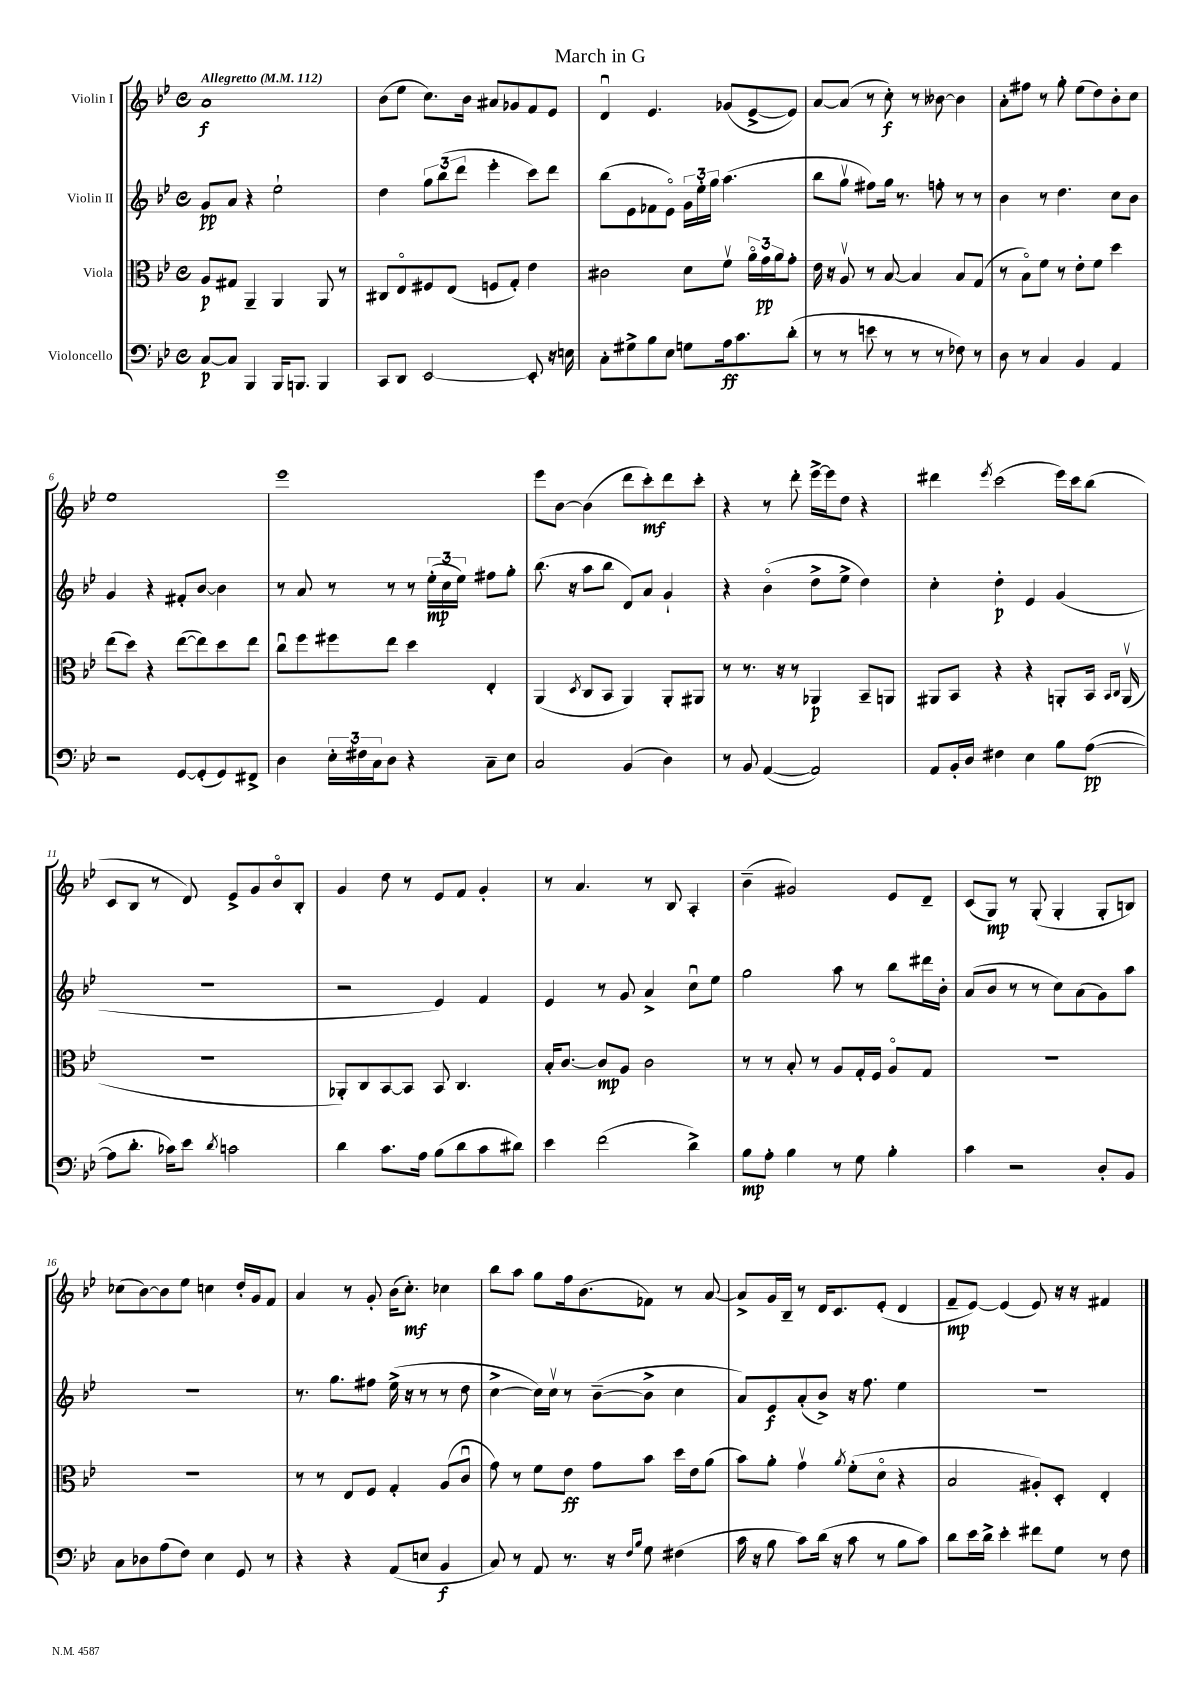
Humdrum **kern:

**kern	**kern	**kern	**kern
*staff4	*staff3	*staff2	*staff1
*clefF4	*clefC3	*clefG2	*clefG2
*k[b-e-]	*k[b-e-]	*k[b-e-]	*k[b-e-]
*M4/4	*M4/4	*M4/4	*M4/4
*met(c)	*met(c)	*met(c)	*met(c)
*MM112	*MM112	*MM112	*MM112
[8C	8A	8g	1a
8C]	8G#	8a	.
4BBB-	4AA~	4r	.
16BBB-	4AA	2ee-`	.
8.BBB	.	.	.
4BBB	8AA	.	.
.	8r	.	.
=	=	=	=
8CC	8C#	4dd	(8b-
8DD	8E-o	.	8ee-
[2EE-	8F#	12gg	8.cc)
.	.	(12bb-	.
.	(8E-	.	.
.	.	12ddd	.
.	.	.	16b-
.	8F	4eee-'	8a#
.	8G')	.	8g-
8EE-']	4e-	8ccc)	8f
16r	.	8ddd	8e-
16E	.	.	.
=	=	=	=
8C'	2c#	(8bb-	4du
8G#^	.	8e-	.
8B-	.	8f-	4.e-
8E-	.	8e-o)	.
8G	8d	24g	.
.	.	24ee-'	.
.	.	24gg	.
16A	8fv	(4.aa	(8g-
8.c	.	.	.
.	24ao	.	[8e-^
.	24g	.	.
.	24a	.	.
(8d'	8g'	.	8e-])
=	=	=	=
8r	16e-	8bb-	[8a
.	16r	.	.
8r	8Av	8ggv	(8a]
8e	8r	8ff#)	8r
8r	[8B-	16gg	8cc')
.	.	8.r	.
8r	4B-]	.	8r
8r	.	8ff'	[8b--
8F-)	8B-	8r	4b--]
8r	(8G	8r	.
=	=	=	=
8D	8r	4b-	8a'
8r	8B-o)	.	8ff#
4C	8f	8r	8r
.	8r	4.dd	8gg'
4BB-	8e-'	.	(8ee-
.	8f	.	8dd)
4AA	4dd	8cc	8b-'
.	.	8b-	8cc
=	=	=	=
2r	(8ee-	4g	1ee-
.	8dd)	.	.
.	4r	4r	.
[8GG	([8ee-	8f#'	.
(8GG']	8ee-])	[8b-	.
8GG)	8dd	4b-]	.
8FF#^	8ee-	.	.
=	=	=	=
4D	8ccu	8r	1eee-
.	8ff	8a	.
24E-'	8ff#	8r	.
24F#	.	.	.
24C	.	.	.
8D	8ee-	8r	.
4r	4dd	8r	.
.	.	(24ee-'	.
.	.	24cc	.
.	.	24ee-)	.
8C~	4E-'	8ff#	.
8E-	.	8gg'	.
=	=	=	=
2C	(4AA	(8.bb-	8eee-
.	.	.	[8b-
.	.	16r	.
.	8qD	.	.
.	8C	8aa	(4b-]
.	8BB-	8bb-	.
(4BB-	4AA)	8d)	8ddd
.	.	8a	8ccc')
4D)	8AA'	4g`	8ddd
.	8AA#	.	8ccc'
=	=	=	=
8r	8r	4r	4r
8BB-	8.r	.	.
([4AA	.	(4b-o	8r
.	16r	.	.
.	8r	.	8ddd'
2AA])	4AA-	8dd^	[16eee-^
.	.	.	16eee-]
.	.	8ee-^	8dd
.	8BB-~	4dd)	4r
.	8AA	.	.
=	=	=	=
8AA	8AA#	4cc'	4ddd#
16BB-'	8BB-	.	.
16D	.	.	.
.	.	.	8qeee-
4F#	4r	4dd'	(2ccc
4E-	4r	4e-	.
8B-	8AA'	(4g	16eee-)
.	.	.	16ccc
([8A	16BB-	.	(8bb-
.	16qqBB-	.	.
.	16qqC	.	.
.	(16AAv	.	.
=	=	=	=
8A]	1r	1r	8c
8.d'	.	.	8B-
.	.	.	8r
16c-)	.	.	.
8e-	.	.	8d)
8qd	.	.	.
2c	.	.	8e-^
.	.	.	8g
.	.	.	8b-o
.	.	.	8B-'
=	=	=	=
4d	8AA-')	2r	4g
.	8C	.	.
8.c	[8BB-	.	8dd
.	8BB-]	.	8r
16A	.	.	.
(8B-	8BB-	4e-)	8e-
8d	4.C	.	8f
8c	.	4f	4g'
8d#)	.	.	.
=	=	=	=
4e-	16B-'	4e-	8r
.	[8.c	.	.
.	.	.	4.a
(2f	8c]	8r	.
.	8A	8g	.
.	2c	4a^	8r
.	.	.	8B-
4d^)	.	8ccu	4A'
.	.	8ee-	.
=	=	=	=
8B-	8r	2gg	(4b-~
8A'	8r	.	.
4B-	8B-'	.	2g#)
.	8r	.	.
8r	8A	8aa	.
8G	16G'	8r	.
.	16F	.	.
4B-'	8Ao	8bb-	8e-
.	8G	16ddd#	8d~
.	.	16b-'	.
=	=	=	=
4c	1r	(8a	(8c
.	.	8b-	8G)
2r	.	8r	8r
.	.	8r	(8G'
.	.	8cc)	4G'
.	.	(8a	.
8D'	.	8g)	8G'
8BB-	.	8aa	8B)
=	=	=	=
8C	1r	1r	(8cc-
8D-	.	.	[8b-)
(8A	.	.	8b-]
8F)	.	.	8ee-
4E-	.	.	4cc
8GG	.	.	16dd'
.	.	.	16g
8r	.	.	8f
=	=	=	=
4r	8r	8.r	4a
.	8r	.	.
.	.	8.gg	.
4r	8E-	.	8r
.	8F	8ff#	8g'
(8AA	4G'	(16ee-^	(16b-
.	.	16r	8.cc')
8E	.	8r	.
4BB-	(8A	8r	4cc-
.	8cu	8dd	.
=	=	=	=
8C)	8g)	[4cc^	8bb-
8r	8r	.	8aa
8AA	8f	16cc])	8gg
.	.	16ccv	.
8.r	8e-	8r	16ff
.	.	.	(8.b-
.	8g	([8b-~	.
16r	.	.	.
16qqF	.	.	.
16qqB-	.	.	.
8G	8b-	8b-^]	8f-)
(4F#	16dd	4cc	8r
.	16e-	.	.
.	(8a	.	[8a
=	=	=	=
16c	8b-)	8a)	8a^]
16r	.	.	.
8B-	8a'	8e-	16g
.	.	.	16B-~
8c)	4gv	(8a'	8r
(16d	.	8b-^)	16d
16r	.	.	8.c
.	8qa	.	.
8c	(8f'	16r	.
.	.	8.ff	.
8r	8do	.	(8e-'
8B-	4r	4ee-	4d
8c)	.	.	.
=	=	=	=
8d	2B-	1r	8f~
16e-	.	.	[8e-)
16d^	.	.	.
4e-'	.	.	(4e-]
8f#	8A#')	.	8e-)
8G	8D'	.	16r
.	.	.	16r
8r	4E-'	.	4f#
8F	.	.	.
==	==	==	==
*-	*-	*-	*-
